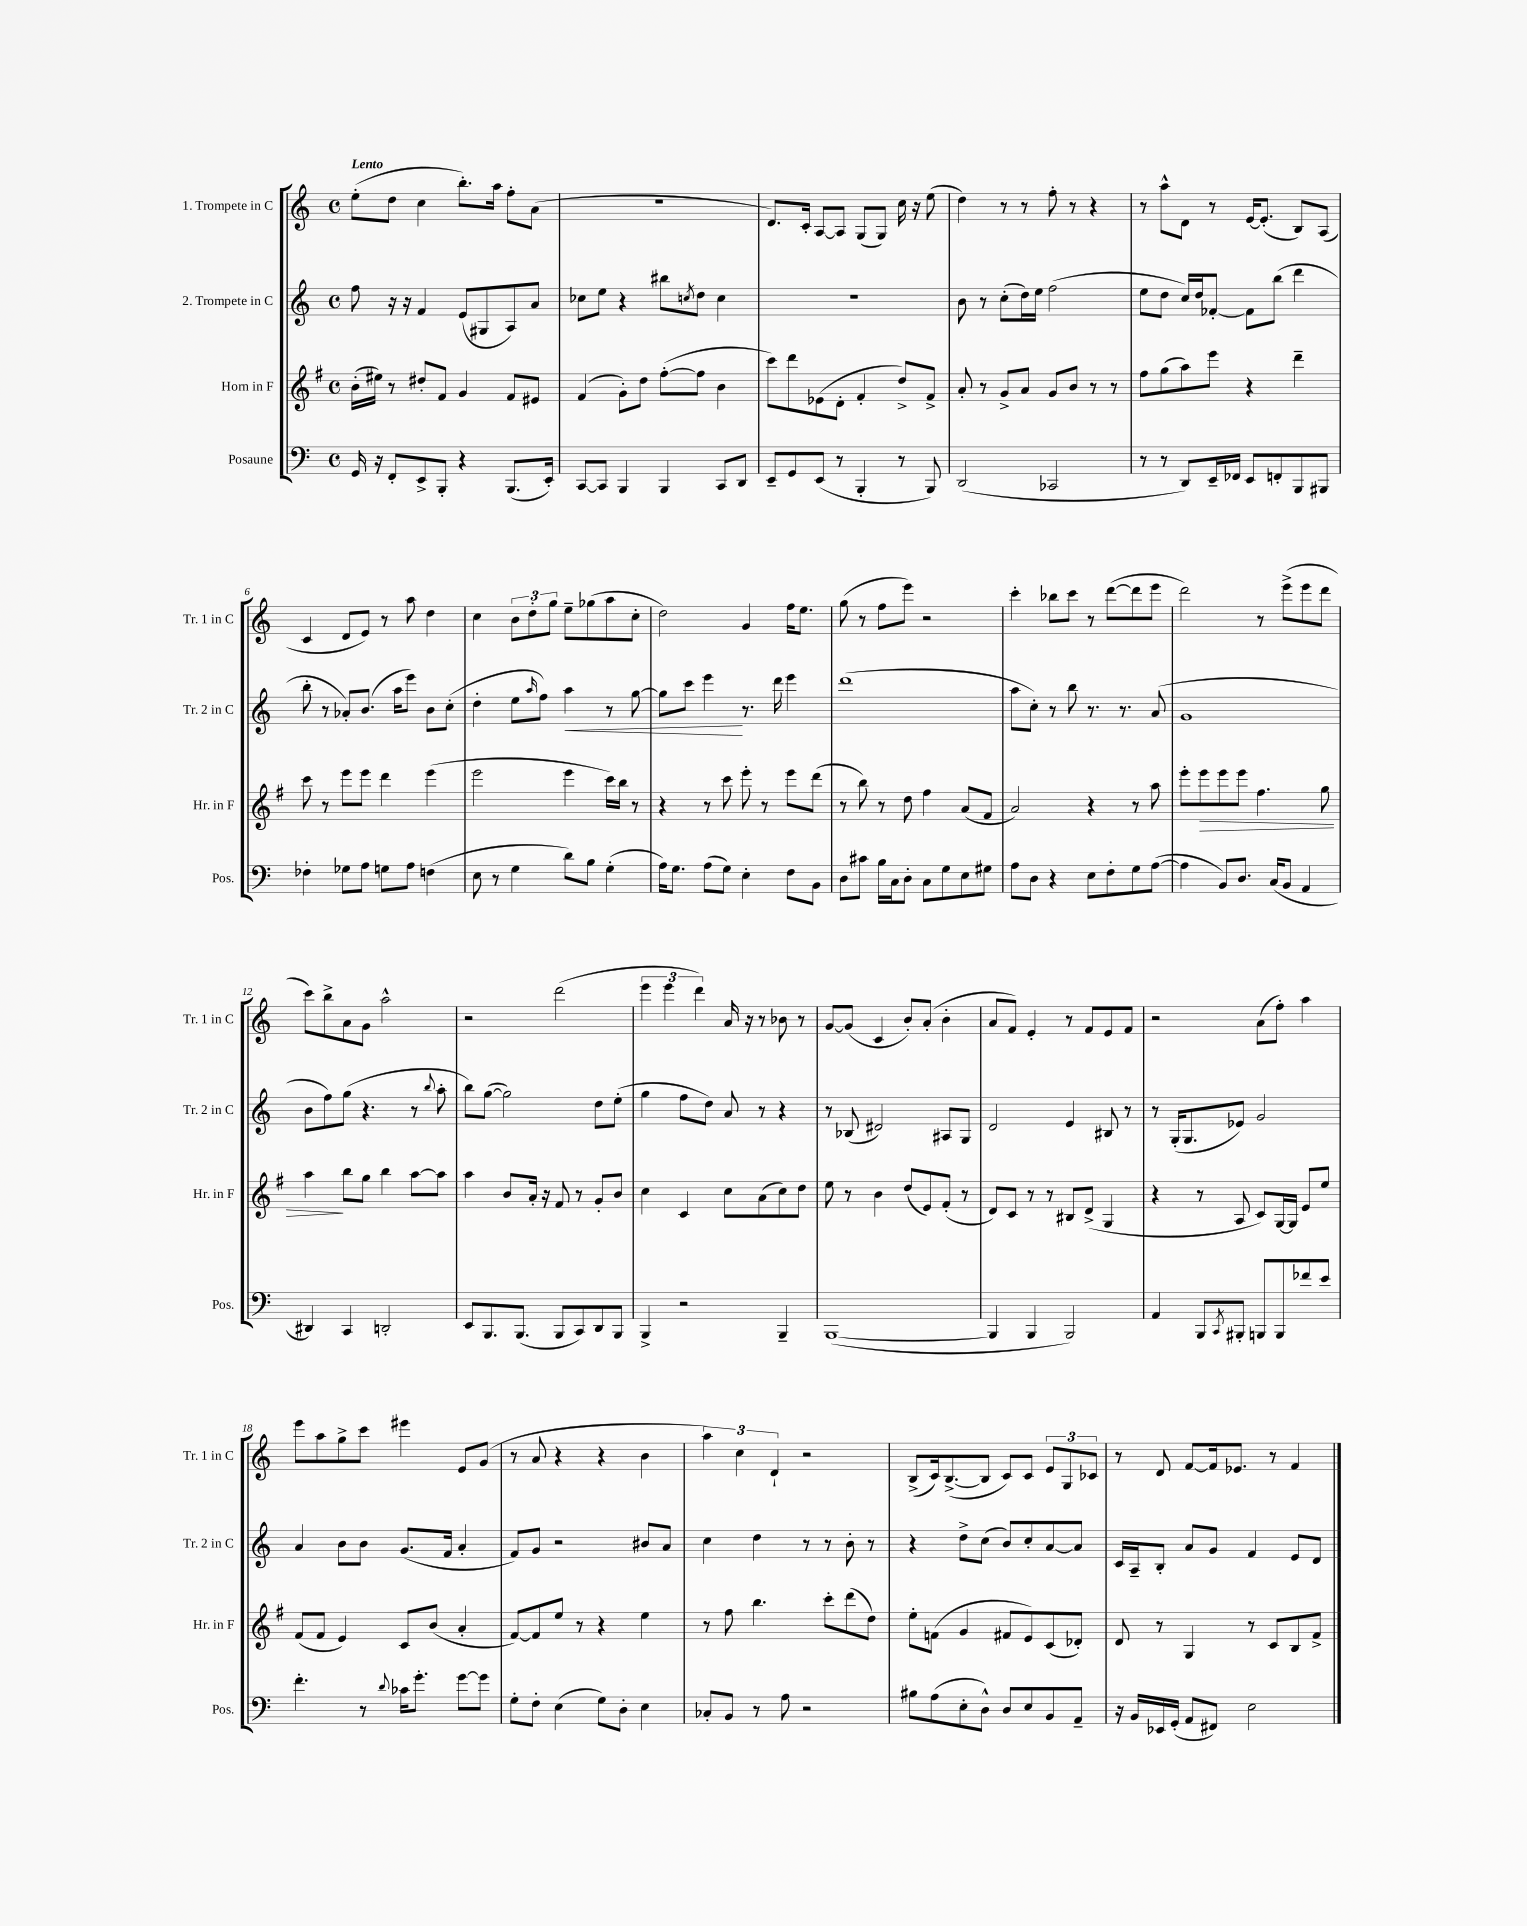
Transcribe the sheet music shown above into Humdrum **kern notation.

**kern	**kern	**dynam	**kern	**dynam	**kern
*part4	*part3	*part3	*part2	*part2	*part1
*staff4	*staff3	*staff3	*staff2	*staff2	*staff1
*I"Posaune	*I"Horn in F	*	*I"2. Trompete in C	*	*I"1. Trompete in C
*I'Pos.	*I'Hr. in F	*	*I'Tr. 2 in C	*	*I'Tr. 1 in C
*clefF4	*clefG2	*	*clefG2	*	*clefG2
*k[]	*k[f#]	*	*k[]	*	*k[]
*M4/4	*M4/4	*	*M4/4	*	*M4/4
*met(c)	*met(c)	*	*met(c)	*	*met(c)
=1	=1	=1	=1	=1	=1
!	!	!	!	!	!LO:TX:a:B:t=Lento
16GG/	(16b'\LL	.	8ff\	.	(8ee'\L
16r	16ee#X\JJ)	.	.	.	.
8FF'/L	8r	.	16r	.	8dd\J
.	.	.	16r	.	.
8EE^/	8dd#X'/L	.	4f/	.	4cc\
8BBB'/J	8f#/J	.	.	.	.
4r	4g/	.	(8e/L	.	8.bb'\L)
.	.	.	8G#X/	.	.
.	.	.	.	.	16aa\Jk
(8.BBB/L	8f#/L	.	8A/)	.	8ff'\L
.	8e#X/J	.	8a/J	.	(8a\J
16EE'/Jk)	.	.	.	.	.
=2	=2	=2	=2	=2	=2
[8CC/L	(4f#/	.	8cc-X\L	.	1r
8CC/J]	.	.	8ee\J	.	.
4BBB/	8g'\L)	.	4r	.	.
.	8dd\J	.	.	.	.
4BBB/	([8ff#'\L	.	8bb#X\L	.	.
.	.	.	8qccn/	.	.
.	8ff#\J]	.	8dd\J	.	.
8CC/L	4b\	.	4cc\	.	.
8DD/J	.	.	.	.	.
=3	=3	=3	=3	=3	=3
8EE~/L	8ccc\L)	.	1r	.	8.d/L)
8GG/	8ddd\	.	.	.	.
.	.	.	.	.	16c'/Jk
(8EE/J	(8e-X\	.	.	.	[8A/L
8r	8d'\J	.	.	.	8A/J]
4BBB'/	4f#'/	.	.	.	(8G/L
.	.	.	.	.	8G/J)
8r	8dd^/L)	.	.	.	16cc\
.	.	.	.	.	16r
8BBB/)	8f#^/J	.	.	.	(8ee\
=4	=4	=4	=4	=4	=4
(2DD/	8a'/	.	8b\	.	4dd\)
.	8r	.	8r	.	.
.	8g^/L	.	(8cc'\L	.	8r
.	8a/J	.	16dd\L)	.	8r
.	.	.	16ee\JJ	.	.
2CC-X/	8g/L	.	(2ff\	.	8ff'\
.	8b/J	.	.	.	8r
.	8r	.	.	.	4r
.	8r	.	.	.	.
=5	=5	=5	=5	=5	=5
8r	8ff#\L	.	8ee\L	.	8r
8r	(8gg\	.	8dd\J	.	8aa^^\L
8DD/L)	8aa\)	.	16cc/LL)	.	8d\J
.	.	.	16dd/J	.	.
16EE~/L	8eee\J	.	[8f-X'/J	.	8r
16FF-X/JJ	.	.	.	.	.
8EE/L	4r	.	8f-\L]	.	[16e/KL
.	.	.	.	.	(8.e'/J]
8FFn'/	.	.	(8bb\J	.	.
8BBB/	4ddd~\	.	4ddd\	.	8B/L)
8BBB#X/J	.	.	.	.	(8A/J
!!LO:LB:g=z
=6	=6	=6	=6	=6	=6
4F-X'\	8ccc\	.	8bb'\	.	4c/
.	8r	.	8r	.	.
8G-X\L	8eee\L	.	8a-X'/L)	.	8d/L
8A\J	8eee\J	.	(8.b/J	.	8e/J)
8Gn\L	4ddd\	.	.	.	8r
.	.	.	16aa\KL	.	.
8A\J	.	.	8eee\J)	.	8aa\
(4Fn\	(4eee\	.	8b\L	.	4dd\
.	.	.	(8cc'\J	.	.
=7	=7	=7	=7	=7	=7
8E\	2eee\	.	4dd'\	.	4cc\
8r	.	.	.	.	.
4G\	.	.	8ee\L	.	12b\L
.	.	.	.	.	12dd'\
.	.	.	16qqaa/	.	.
.	.	.	8ff\J)	.	.
.	.	.	.	.	12gg\J
!	!	!	!	!LO:HP:b	!
8d\L)	4eee\	.	4aa\	<	8ee~\L
8B\J	.	.	.	.	(8gg-X\
(4G'\	16ccc\LL)	.	8r	.	8aa\
.	16bb\JJ	.	.	.	.
.	8r	.	[8gg\	.	8cc'\J
=8	=8	=8	=8	=8	=8
16A\KL)	4r	.	8gg\L]	.	2dd\)
8.G\J	.	.	.	.	.
.	.	.	8ccc\J	.	.
(8A\L	8r	.	4eee\	.	.
8G\J)	8ccc\	.	.	.	.
4E'\	8eee'\	.	8.r	[	4g/
.	8r	.	.	.	.
.	.	.	16ddd\	.	.
8F\L	8eee\L	.	4eee\	.	16ff\KL
.	.	.	.	.	8.ee\J
8BB\J	(8ddd\J	.	.	.	.
=9	=9	=9	=9	=9	=9
8D\L	8r	.	(1ddd	.	(8gg\
8c#X\J	8bb\)	.	.	.	8r
16B\LL	8r	.	.	.	8ff\L
16C\J	.	.	.	.	.
8D'\J	8dd\	.	.	.	8eee\J)
8C\L	4ff#\	.	.	.	2r
8G\	.	.	.	.	.
8E\	(8a/L	.	.	.	.
8G#X\J	8f#/J	.	.	.	.
=10	=10	=10	=10	=10	=10
8A\L	2a/)	.	8aa\L	.	4ccc'\
8D\J	.	.	8cc'\J)	.	.
4r	.	.	8r	.	8bb-X\L
.	.	.	8bb\	.	8ccc\J
8E\L	4r	.	8.r	.	8r
8F'\	.	.	.	.	([8ddd\L
.	.	.	8.r	.	.
8G\	8r	.	.	.	8ddd\]
([8A\J	8aa\	.	(8a/	.	8eee\J
=11	=11	=11	=11	=11	=11
4A\]	8eee'\L	.	1g	.	2ddd\)
!	!	!LO:HP:b	!	!	!
.	8eee\	>	.	.	.
8BB/L)	8eee\	.	.	.	.
8.D/J	8eee\J	.	.	.	.
.	4.ff#\	.	.	.	8r
(16C/KL	.	.	.	.	.
8BB/J	.	.	.	.	(8eee^\L
4AA/	.	.	.	.	8eee\
.	8gg\	.	.	.	8ddd\J
!!LO:LB:g=z
=12	=12	=12	=12	=12	=12
4DD#X/)	4aa\	.	8b\L	.	8ccc\L)
.	.	.	8ff\)	.	8bb^\
4CC/	8bb\L	]	(8gg\J	.	8a\
.	8gg\J	.	4.r	.	8g\J
2DDn'/	4bb\	.	.	.	2aa^^\
.	[8aa\L	.	8r	.	.
.	.	.	8qqbb/	.	.
.	8aa\J]	.	8aa'\	.	.
=13	=13	=13	=13	=13	=13
8EE/L	4aa\	.	8bb\L)	.	2r
8.BBB/	.	.	([8gg\J	.	.
.	8b/L	.	2gg\])	.	.
(8.BBB/J	.	.	.	.	.
.	16a'/Jk	.	.	.	.
.	16r	.	.	.	.
8BBB/L	8f#/	.	.	.	(2ddd\
8CC/)	8r	.	.	.	.
8DD/	8g'/L	.	8dd\L	.	.
8BBB/J	8b/J	.	(8ee'\J	.	.
=14	=14	=14	=14	=14	=14
4BBB^/	4cc\	.	4gg\	.	6eee\
.	.	.	.	.	6eee\
2r	4c/	.	8ff\L	.	.
.	.	.	.	.	6ddd\)
.	.	.	8dd\J)	.	.
.	8cc\L	.	8a/	.	16a/
.	.	.	.	.	16r
.	(8a\	.	8r	.	8r
4BBB~/	8cc\)	.	4r	.	8b-X\
.	8dd\J	.	.	.	8r
=15	=15	=15	=15	=15	=15
([1BBB	8ee\	.	8r	.	[8g/L
.	8r	.	(8B-X/	.	(8g/J]
.	4b\	.	2d#X/)	.	4c/
.	(8dd/L	.	.	.	8b'/L)
.	8e/)	.	.	.	(8a'/J
.	(8f#'/J	.	8A#X/L	.	4b'\
.	8r	.	8G/J	.	.
=16	=16	=16	=16	=16	=16
4BBB/]	8d/L)	.	2d/	.	8a/L
.	8c/J	.	.	.	8f/J)
4BBB/	8r	.	.	.	4e'/
.	8r	.	.	.	.
2BBB/)	8B#X/L	.	4e/	.	8r
.	(8d^/J	.	.	.	8f/L
.	4G/	.	8B#X/	.	8e/
.	.	.	8r	.	8f/J
=17	=17	=17	=17	=17	=17
4AA/	4r	.	8r	.	2r
.	.	.	(16G'/KL	.	.
.	.	.	8.G/	.	.
8BBB/L	8r	.	.	.	.
8qCC/	.	.	.	.	.
8BBB#X'/J	8A/	.	8e-X/J)	.	.
8BBBn/L	8c/L)	.	2g/	.	(8a\L
8BBB/	[16G/L	.	.	.	8ff'\J)
.	16G/JJ]	.	.	.	.
8f-X/	8e/L	.	.	.	4aa\
8e/J	8ee/J	.	.	.	.
!!LO:LB:g=z
=18	=18	=18	=18	=18	=18
4.f'\	(8f#/L	.	4a/	.	8eee\L
.	8f#/J	.	.	.	8aa\
.	4e/)	.	8b\L	.	8gg^\
8r	.	.	8b\J	.	8ccc\J
8qqd/	.	.	.	.	.
16c-X\KL	8c/L	.	(8.g/L	.	4eee#X\
8.g'\J	.	.	.	.	.
.	(8b/J	.	.	.	.
.	.	.	16f/Jk	.	.
[8g\L	4a'/	.	4a'/	.	8e/L
8g\J]	.	.	.	.	(8g/J
=19	=19	=19	=19	=19	=19
8G'\L	[8f#/L)	.	8f/L)	.	8r
8F'\J	8f#/]	.	8g/J	.	8a/
(4E\	8ee/J	.	2r	.	4r
.	8r	.	.	.	.
8G\L)	4r	.	.	.	4r
8D'\J	.	.	.	.	.
4E\	4ee\	.	8b#X/L	.	4b\
.	.	.	8a/J	.	.
=20	=20	=20	=20	=20	=20
8C-X'/L	8r	.	4cc\	.	6aa\)
8BB/J	8ff#\	.	.	.	.
.	.	.	.	.	6cc\
8r	4.bb\	.	4dd\	.	.
.	.	.	.	.	6d`/
8A\	.	.	.	.	.
2r	.	.	8r	.	2r
.	8ccc'\L	.	8r	.	.
.	(8ddd\	.	8b'\	.	.
.	8dd\J)	.	8r	.	.
=21	=21	=21	=21	=21	=21
8B#X\L	8ee'\L	.	4r	.	(8B^/L
(8A\	(8fn\J	.	.	.	16c/k)
.	.	.	.	.	([8.B^/
8E'\	4g/	.	8dd^\L	.	.
8D^^\J)	.	.	(8cc\J	.	8B/J]
8D/L	8f#X/L	.	8b/L)	.	8c/L)
8E/	8e/)	.	8cc'/	.	8c/J
8BB/	(8c/	.	[8a/	.	12e/L
.	.	.	.	.	12G/
8AA~/J	8d-X'/J)	.	8a/J]	.	.
.	.	.	.	.	12c-X/J
=22	=22	=22	=22	=22	=22
16r	8d/	.	16c/LL	.	8r
16BB/LL	.	.	16A~/J	.	.
16EE-X/	8r	.	8B'/J	.	8d/
(16GG'/JJ	.	.	.	.	.
8AA/L	4G/	.	8a/L	.	[8f/L
8FF#X/J)	.	.	8g/J	.	16f/k]
.	.	.	.	.	8.e-X/J
2E\	8r	.	4f/	.	.
.	8c/L	.	.	.	8r
.	8B/	.	8e/L	.	4f/
.	8f#^/J	.	8d/J	.	.
==	==	==	==	==	==
*-	*-	*-	*-	*-	*-
